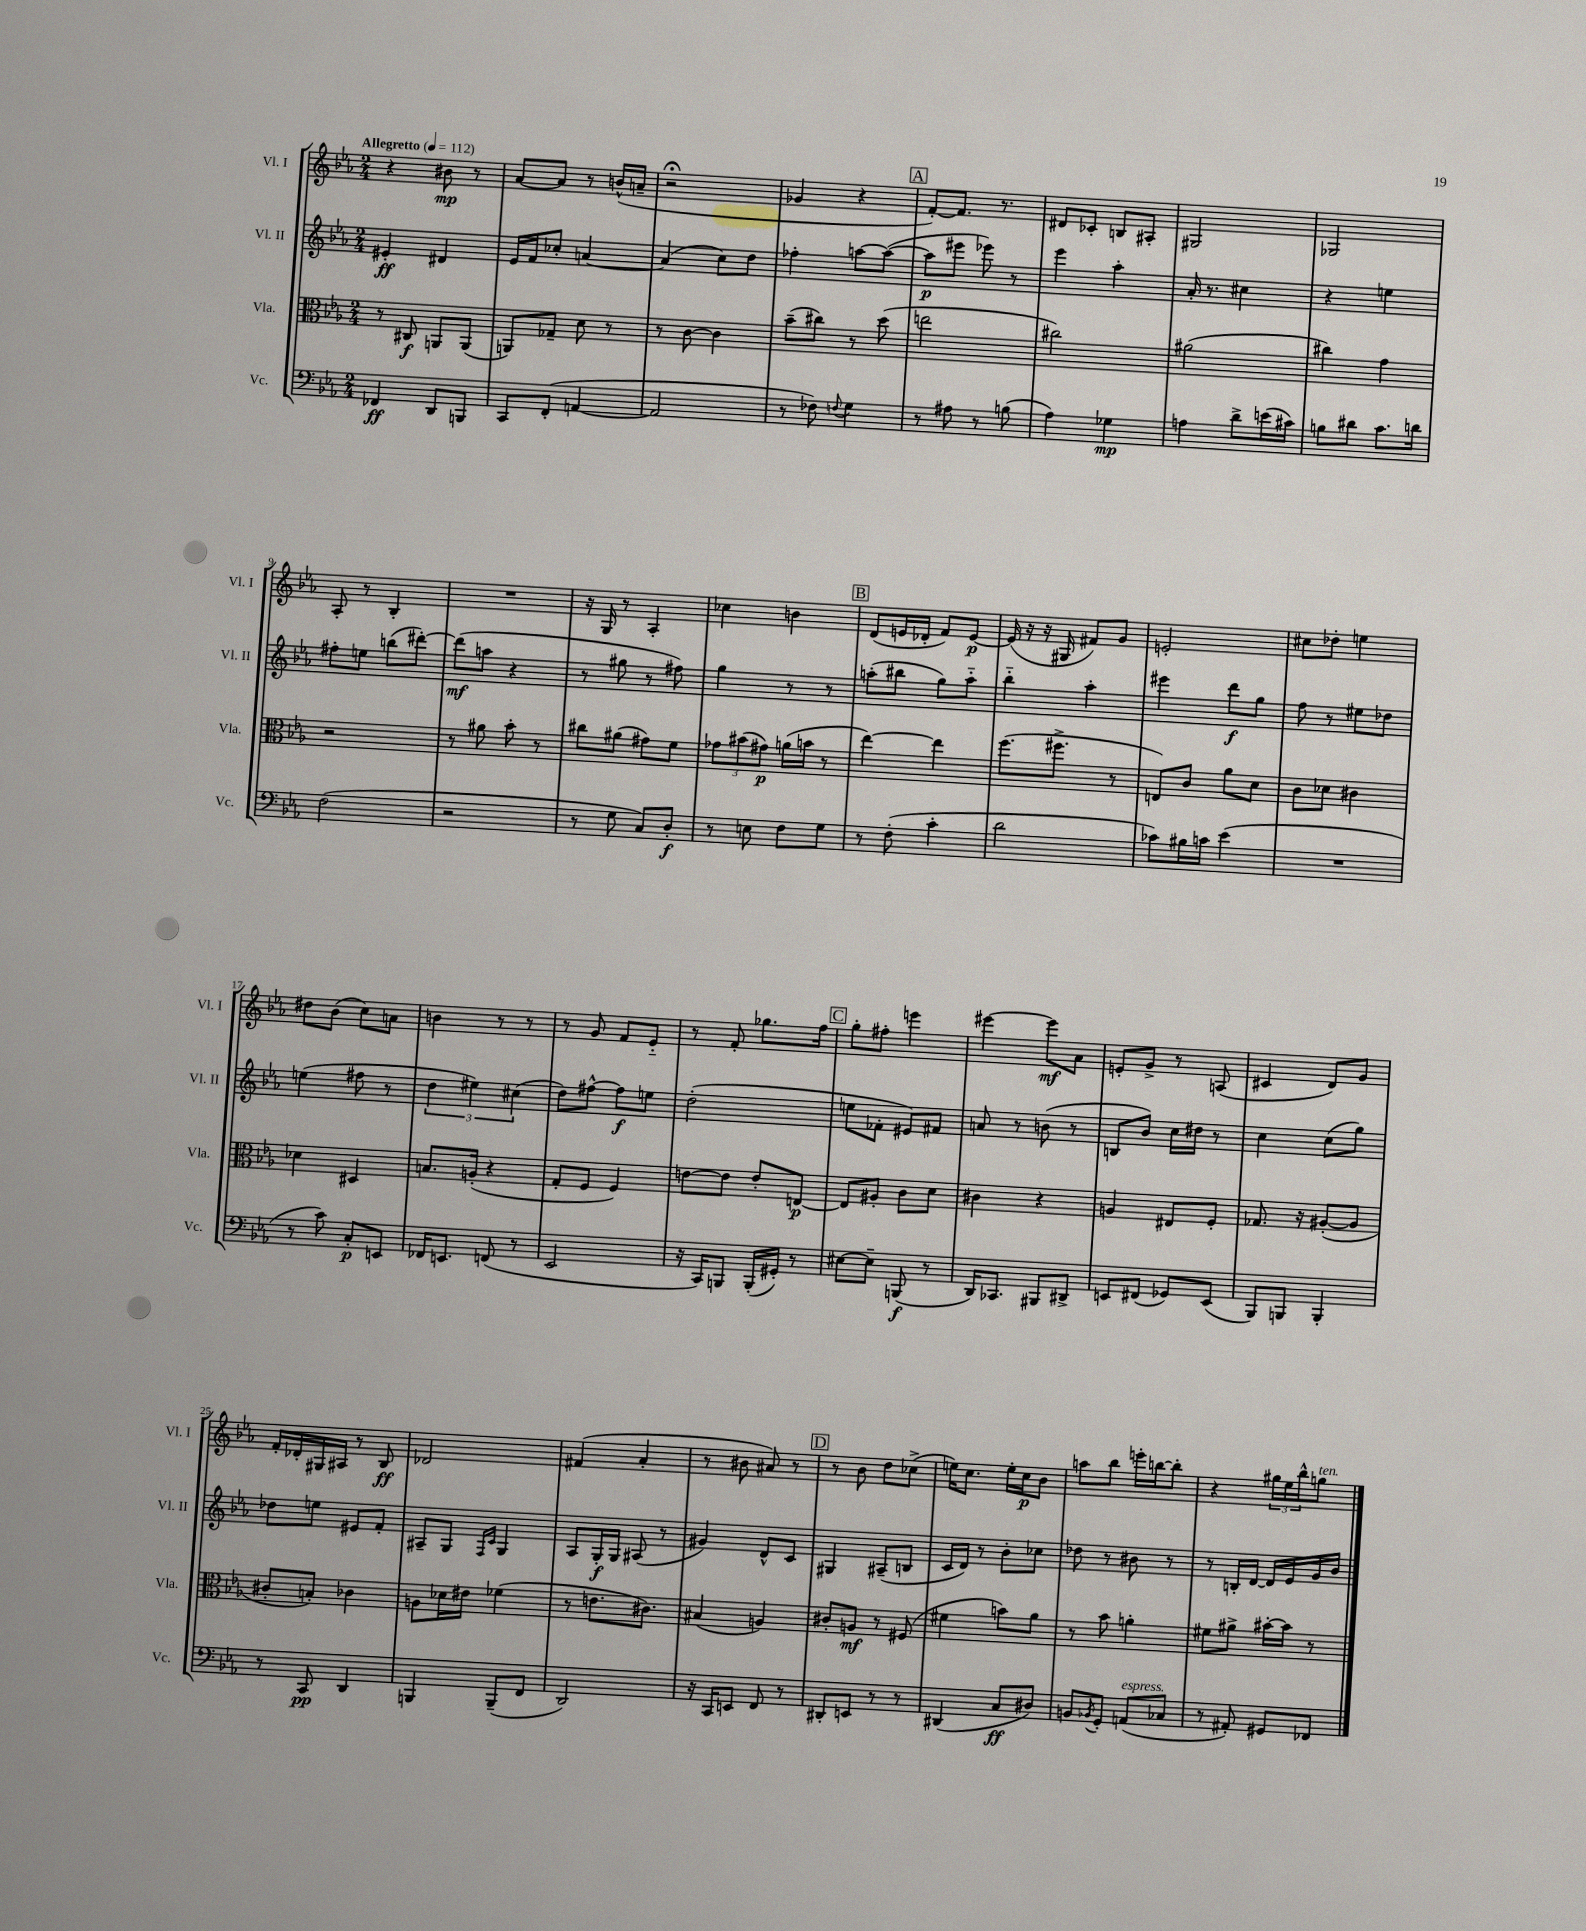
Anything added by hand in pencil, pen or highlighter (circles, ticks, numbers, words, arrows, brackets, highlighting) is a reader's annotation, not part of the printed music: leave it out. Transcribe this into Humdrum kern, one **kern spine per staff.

**kern	**dynam	**kern	**dynam	**kern	**dynam	**kern	**dynam
*part4	*part4	*part3	*part3	*part2	*part2	*part1	*part1
*staff4	*staff4	*staff3	*staff3	*staff2	*staff2	*staff1	*staff1
*I"Vc.	*	*I"Vla.	*	*I"Vl. II	*	*I"Vl. I	*
*I'Vc.	*	*I'Vla.	*	*I'Vl. II	*	*I'Vl. I	*
*clefF4	*	*clefC3	*	*clefG2	*	*clefG2	*
*k[b-e-a-]	*	*k[b-e-a-]	*	*k[b-e-a-]	*	*k[b-e-a-]	*
*M2/4	*	*M2/4	*	*M2/4	*	*M2/4	*
*MM112	*	*MM112	*	*MM112	*	*MM112	*
=1	=1	=1	=1	=1	=1	=1	=1
!	!	!	!	!	!	!LO:TX:a:B:t=Allegretto	!
4FF-X/	ff	8r	.	4e#X'/	ff	4r	.
.	.	8C#X/	f	.	.	.	.
8DD/L	.	8AAn/L	.	4d#X/	.	8b#X\	mp
8BBBn/J	.	(8AA/J	.	.	.	8r	.
=2	=2	=2	=2	=2	=2	=2	=2
8CC/L	.	8AAn/L)	.	16e-/LL	.	[8a-/L	.
.	.	.	.	16f/J	.	.	.
(8FF'/J	.	8G-X~/J	.	8cc-X'/J	.	8a-/J]	.
[4AAn/	.	8d\	.	[4an/	.	8r	.
.	.	8r	.	.	.	(16bn^^/LL	.
.	.	.	.	.	.	16an~/JJ	.
=3	=3	=3	=3	=3	=3	=3	=3
2AA/]	.	8r	.	(4a/]	.	2r;<	.
.	.	[8c\	.	.	.	.	.
.	.	4c\]	.	8cc\L)	.	.	.
.	.	.	.	8dd\J	.	.	.
=4	=4	=4	=4	=4	=4	=4	=4
8r	.	(8b-~\L	.	4ff-X'\	.	4g-X/	.
8F-X\)	.	8cc#X\J)	.	.	.	.	.
8qqFn/	.	.	.	.	.	.	.
4G\	.	8r	.	[8aan\L	.	4r	.
.	.	(8dd\	.	(8aa\J_	.	.	.
!!LO:REH:place=s1:t=A
=5	=5	=5	=5	=5	=5	=5	=5
8r	.	2een\	.	8aa\L]	p	[8f'/L)	.
8A#X\	.	.	.	8eee#X\J	.	8.f/J]	.
8r	.	.	.	8eee-X\)	.	.	.
.	.	.	.	.	.	8.r	.
(8Bn\	.	.	.	8r	.	.	.
=6	=6	=6	=6	=6	=6	=6	=6
4A-\)	.	2cc#X\)	.	4eee-\	.	8d#X/L	.
.	.	.	.	.	.	8c-X'/J	.
4G-X\	mp	.	.	4aa-'\	.	8Bn/L	.
.	.	.	.	.	.	8A#X'/J	.
=7	=7	=7	=7	=7	=7	=7	=7
4An\	.	(2a#X\	.	16a-'/	.	2G#X/	.
.	.	.	.	8.r	.	.	.
8d^\L	.	.	.	4cc#X\	.	.	.
(16en\L	.	.	.	.	.	.	.
16c#X\JJ)	.	.	.	.	.	.	.
=8	=8	=8	=8	=8	=8	=8	=8
8Bn\L	.	4cc#X\)	.	4r	.	2G-X/	.
8d#X\J	.	.	.	.	.	.	.
8.c\L	.	4g\	.	4een\	.	.	.
16dn\Jk	.	.	.	.	.	.	.
!!LO:LB:g=z
=9	=9	=9	=9	=9	=9	=9	=9
(2F\	.	2r	.	8ff#X'\L	.	8A-'/	.
.	.	.	.	8een\J	.	8r	.
.	.	.	.	(8bbn\L	.	4B-'/	.
.	.	.	.	[8ddd#X'\J)	.	.	.
=10	=10	=10	=10	=10	=10	=10	=10
2r	.	8r	.	(8ddd#\L]	mf	2r	.
.	.	8a#X\	.	8aan\J	.	.	.
.	.	8b-'\	.	4r	.	.	.
.	.	8r	.	.	.	.	.
=11	=11	=11	=11	=11	=11	=11	=11
8r	.	8cc#X\L	.	8r	.	16r	.
.	.	.	.	.	.	16G/	.
8G\	.	(8a#X\J	.	8gg#X\	.	8r	.
8C/L)	.	8g#X\L)	.	8r	.	4A-'/	.
8D'/J	f	8f\J	.	8ff#X\)	.	.	.
=12	=12	=12	=12	=12	=12	=12	=12
8r	.	12g-X\L	.	4gg\	.	4cc-X\	.
.	.	(12b#X\	.	.	.	.	.
8En\	.	.	.	.	.	.	.
.	.	12g#X\J)	p	.	.	.	.
8F\L	.	(16an\LL	.	8r	.	4bn\	.
.	.	16bn\JJ	.	.	.	.	.
8G\J	.	8r	.	8r	.	.	.
!!LO:REH:place=s1:t=B
=13	=13	=13	=13	=13	=13	=13	=13
8r	.	[4ee-\)	.	(8aan'\L	.	(8d/L	.
(8F'\	.	.	.	8bb#X\J	.	16en/L	.
.	.	.	.	.	.	16d-X'/JJ	.
4c'\	.	4ee-\]	.	8gg\L)	.	8f/L)	.
.	.	.	.	8aa\J	.	[8e/J	p
=14	=14	=14	=14	=14	=14	=14	=14
2d\	.	(8.ff\L	.	4bb-\	.	(16e/]	.
.	.	.	.	.	.	16r	.
.	.	.	.	.	.	16r	.
.	.	8.ff#X^\J	.	.	.	16G#X/	.
.	.	.	.	4aa-'\	.	8f#X/L)	.
.	.	8r	.	.	.	8g/J	.
=15	=15	=15	=15	=15	=15	=15	=15
8c-X\L)	.	8En/L)	.	4eee#X\	.	2en'/	.
16B#X\L	.	8c/J	.	.	.	.	.
16cn\JJ	.	.	.	.	.	.	.
(4e-\	.	8a-\L	.	8ddd\L	f	.	.
.	.	8d\J	.	8gg\J	.	.	.
=16	=16	=16	=16	=16	=16	=16	=16
2r	.	8c\L	.	8ff\	.	8cc#X\L	.
.	.	8d-X\J	.	8r	.	8dd-X'\J	.
.	.	4c#X\	.	8ee#X\L	.	4een\	.
.	.	.	.	8dd-X\J	.	.	.
!!LO:LB:g=z
=17	=17	=17	=17	=17	=17	=17	=17
8r	.	4d-X\	.	(4een\	.	8dd#X\L	.
8c\)	.	.	.	.	.	(8b-\J	.
8C'/L	p	4D#X/	.	8ff#X\	.	8cc\L)	.
8EEn/J	.	.	.	8r	.	8an\J	.
=18	=18	=18	=18	=18	=18	=18	=18
16FF-X/KL	.	8.Bn/L	.	6dd\	.	4bn\	.
8.EEn/J	.	.	.	.	.	.	.
.	.	.	.	6ee#X\)	.	.	.
.	.	(16An'/Jk	.	.	.	.	.
(8FFn/	.	4r	.	.	.	8r	.
.	.	.	.	(6cc#X\	.	.	.
8r	.	.	.	.	.	8r	.
=19	=19	=19	=19	=19	=19	=19	=19
2EE-/	.	8G'/L	.	8dd\L)	.	8r	.
.	.	8F/J	.	[8ff#X^^\J	.	8g/	.
.	.	4F/)	.	8ff#\L]	f	8f/L	.
.	.	.	.	8een\J	.	8e-/J	.
=20	=20	=20	=20	=20	=20	=20	=20
16r	.	[8en\L	.	(2dd'\	.	8r	.
16CC/KL)	.	.	.	.	.	.	.
8BBBn/J	.	8e\J]	.	.	.	8f'/	.
(16BBB'/LL	.	8e'/L	.	.	.	8.gg-X\L	.
16GG#X'/JJ)	.	.	.	.	.	.	.
8r	.	[8En/J	p	.	.	.	.
.	.	.	.	.	.	16ff\Jk	.
!!LO:REH:place=s1:t=C
=21	=21	=21	=21	=21	=21	=21	=21
[8E#X\L	.	8E/L]	.	8een\L	.	8gg'\L	.
8E#~\J]	.	8A#X'/J	.	8f-X'\J	.	8ff#X'\J	.
(8BBBn/	f	8c\L	.	8e#X/L)	.	4eeen\	.
8r	.	8d\J	.	8f#X/J	.	.	.
=22	=22	=22	=22	=22	=22	=22	=22
16DD/KL)	.	4c#X\	.	8an/	.	[4eee#X\	.
8.CC-X/J	.	.	.	.	.	.	.
.	.	.	.	8r	.	.	.
8BBB#X/L	.	4r	.	(8bn\	.	8eee#\L]	mf
8DD#X^/J	.	.	.	8r	.	8a-\J	.
=23	=23	=23	=23	=23	=23	=23	=23
8EEn/L	.	4An/	.	8Bn/L	.	8en'/L	.
(8FF#X/J	.	.	.	8b-/J)	.	8g^/J	.
8GG-X/L)	.	8E#X/L	.	16cc\LL	.	8r	.
.	.	.	.	16dd#X\JJ	.	.	.
(8EE/J	.	8F'/J	.	8r	.	(8An/	.
=24	=24	=24	=24	=24	=24	=24	=24
8BBB-/L)	.	8.G-X/	.	4cc\	.	4c#X/	.
8BBBn/J	.	.	.	.	.	.	.
.	.	16r	.	.	.	.	.
4BBB'/	.	([8A#X'/L	.	(8cc\L	.	8d/L)	.
.	.	8A#/J]	.	8gg\J)	.	8g/J	.
!!LO:LB:g=z
=25	=25	=25	=25	=25	=25	=25	=25
8r	.	8c#X'/L	.	8dd-X\L	.	16f'/LL	.
.	.	.	.	.	.	16d-X'/	.
8CC/	pp	8Bn'/J)	.	8een\J	.	16G#X/	.
.	.	.	.	.	.	16A#X/JJ	.
4DD/	.	4c-X\	.	8e#X/L	.	8r	.
.	.	.	.	8f'/J	.	8B-/	ff
=26	=26	=26	=26	=26	=26	=26	=26
4BBBn/	.	8An\L	.	8A#X~/L	.	2d-X/	.
.	.	16d-X\L	.	8G/J	.	.	.
.	.	16e#X\JJ	.	.	.	.	.
.	.	.	.	16qqF/LL	.	.	.
.	.	.	.	16qqc/JJ	.	.	.
(8BBB~/L	.	(4f-X\	.	4G/	.	.	.
8FF/J	.	.	.	.	.	.	.
=27	=27	=27	=27	=27	=27	=27	=27
2DD/)	.	8r	.	8A-/L	.	(4f#X/	.
.	.	8.en\L	.	16G'/L	f	.	.
.	.	.	.	16G/JJ	.	.	.
.	.	.	.	(8A#X/	.	4a-'/	.
.	.	8.c#X\J)	.	.	.	.	.
.	.	.	.	8r	.	.	.
=28	=28	=28	=28	=28	=28	=28	=28
16r	.	(4B#X/	.	4g#X/)	.	8r	.
16CC/KL	.	.	.	.	.	.	.
8EEn/J	.	.	.	.	.	8b#X\	.
8FF/	.	4An/)	.	8d^^/L	.	8a#X/)	.
8r	.	.	.	8c/J	.	8r	.
!!LO:REH:place=s1:t=D
=29	=29	=29	=29	=29	=29	=29	=29
8DD#X'/L	.	8c#X'/L	.	4G#X/	.	8r	.
8EEn/J	.	8An/J	mf	.	.	8b-\	.
8r	.	8r	.	(8A#X~/L	.	8dd\L	.
8r	.	(8F#X/	.	8Bn/J	.	(8cc-X^\J	.
=30	=30	=30	=30	=30	=30	=30	=30
(4DD#X/	.	4f#X\	.	16c/LL	.	16een\KL)	.
.	.	.	.	16d/JJ)	.	8.cc\J	.
.	.	.	.	8r	.	.	.
8C/L	ff	8bn\L)	.	8b-'\L	.	16ee'\LL	.
.	.	.	.	.	.	16cc\J	p
8D#X/J)	.	8a-\J	.	8cc-X\J	.	8b-\J	.
=31	=31	=31	=31	=31	=31	=31	=31
8BBn/L	.	8r	.	8dd-X\	.	8aan\L	.
8qBB-X/	.	.	.	.	.	.	.
8GG'/J	.	8b-\	.	8r	.	8bb-\J	.
!LO:TX:a:i:t=espress.	!	!	!	!	!	!	!
(8AAn/L	.	4an'\	.	8b#X\	.	16eeen'\LL	.
.	.	.	.	.	.	[16bbn\J	.
8C-X/J	.	.	.	8r	.	8bb'\J]	.
=32	=32	=32	=32	=32	=32	=32	=32
8r	.	8f#X\L	.	8r	.	4r	.
8AA#X'/)	.	8a#X^\J	.	16Bn'/LL	.	.	.
.	.	.	.	[16d/JJ	.	.	.
8GG#X/L	.	[16b#X'\LL	.	16d/LL]	.	24gg#X\LL	.
.	.	.	.	.	.	24ee-\	.
.	.	16b#\JJ]	.	16e-/	.	.	.
.	.	.	.	.	.	24bb-^^\J	.
!	!	!	!	!	!	!LO:TX:a:i:t=ten.	!
8FF-X/J	.	8r	.	16g/	.	8ggn\J	.
.	.	.	.	16b-/JJ	.	.	.
==	==	==	==	==	==	==	==
*-	*-	*-	*-	*-	*-	*-	*-
